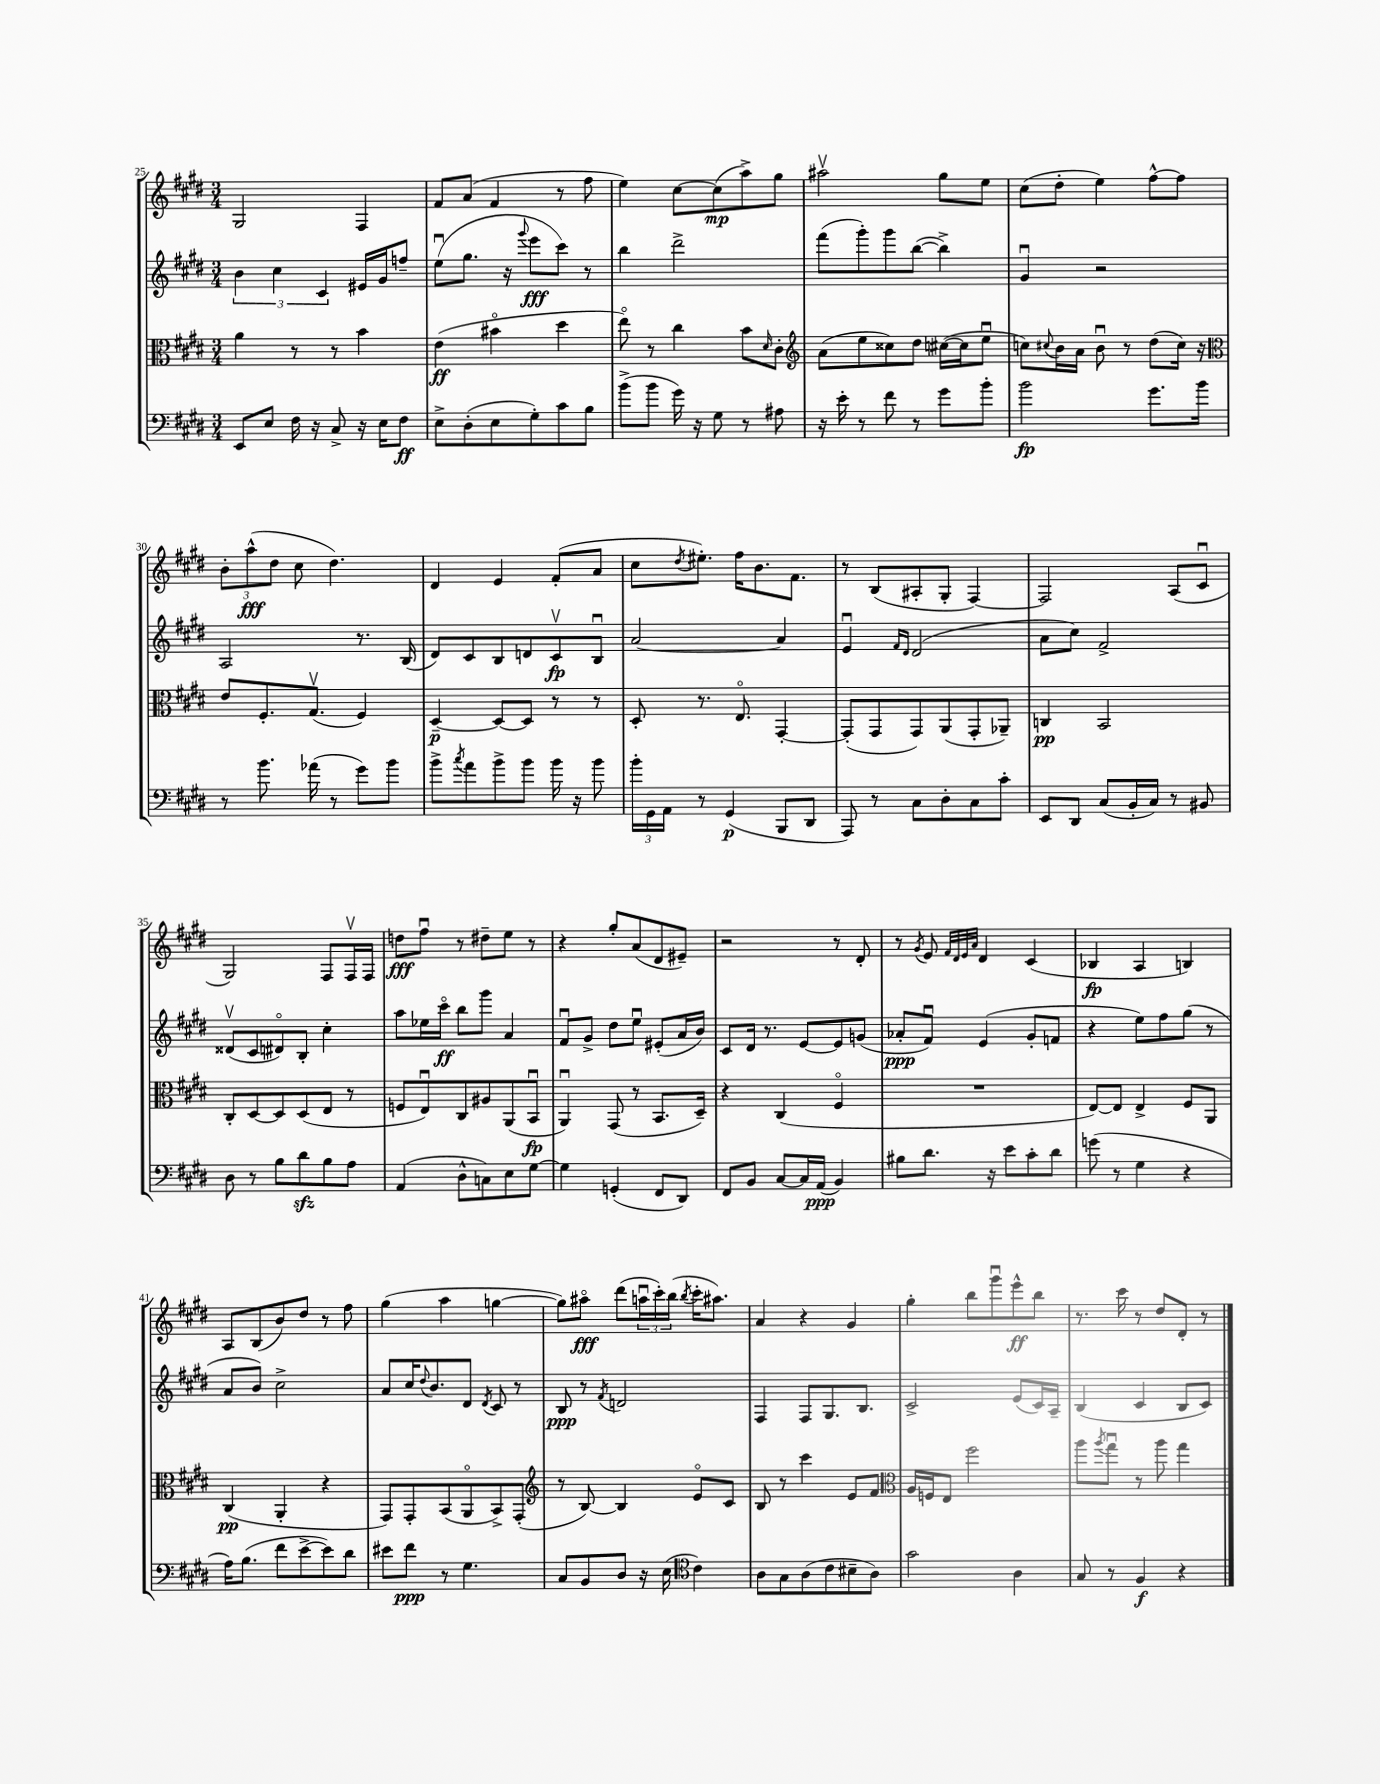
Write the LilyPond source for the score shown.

<<
\new StaffGroup <<
\new Staff = "s0" {
    \clef treble \key e \major \numericTimeSignature \time 3/4
    gis2 fis4 |
    fis'8 a'8( fis'4 r8 fis''8 |
    e''4) cis''8~ cis''8\mp( a''8->) gis''8 |
    ais''2\upbow gis''8 e''8 |
    cis''8( dis''8-. e''4) fis''8~-^ fis''8 |
    \tuplet 3/2 { b'8-. a''8-^\fff( dis''8 } cis''8 dis''4.) |
    dis'4 e'4 fis'8-.( a'8 |
    cis''8 \acciaccatura { dis''8 } eis''8.-.) fis''16 b'8. fis'8. |
    r8 b8( ais8-. gis8-. fis4~) |
    fis2 a8( cis'8\downbow |
    gis2) fis8 fis16\upbow fis16 |
    d''8\fff fis''8\downbow r8 dis''8-- e''8 r8 |
    r4 gis''8-. a'8( dis'8 eis'8--) |
    r2 r8 dis'8-. |
    r8 \acciaccatura { gis'8 } e'8 \grace { fis'32 dis'32 e'32 a'32 } dis'4 cis'4( |
    bes4\fp a4 b4) |
    a8 b8( b'8) dis''8 r8 fis''8 |
    gis''4( a''4 g''4~ |
    g''8) ais''8\flageolet\fff dis'''8( \tuplet 3/2 { a''16\downbow cis'''16-.) b''16( } \acciaccatura { b''8 } cis'''16-. ais''8.) |
    a'4 r4 gis'4 |
    gis''4-. b''8 gis'''8\downbow e'''8-^\ff b''8 |
    r8. cis'''16 r8 dis''8 dis'8-. r8 \bar "|." |
}
\new Staff = "s1" {
    \clef treble \key e \major \numericTimeSignature \time 3/4
    \tuplet 3/2 { b'4 cis''4 cis'4 } eis'16 gis'16 f''8-- |
    e''8\downbow( gis''8. r16 \appoggiatura { gis'''8 } e'''8\fff cis'''8) r8 |
    b''4 dis'''2-> |
    fis'''8( gis'''8-.) gis'''8 b''8~( b''4->) |
    gis'4\downbow r2 |
    a2 r8. b16( |
    dis'8) cis'8 b8 d'8 cis'8\upbow\fp b8\downbow |
    a'2~ a'4 |
    e'4\downbow \grace { fis'16 dis'16 } dis'2( |
    a'8 cis''8) fis'2-> |
    disis'8\upbow( cis'8 dis'8\flageolet) b8-. cis''4-. |
    a''8 ees''16 cis'''16\flageolet\ff b''8 gis'''8 a'4 |
    fis'8\downbow gis'8-> dis''8 e''8\downbow eis'8-.( a'16 b'16) |
    cis'8 dis'16 r8. e'8~ e'8 g'8( |
    aes'8-.\ppp fis'8\downbow) e'4( gis'8-. f'8 |
    r4 e''8) fis''8 gis''8( r8 |
    a'8 b'8) cis''2-> |
    a'8 cis''16 \appoggiatura { dis''8 } b'8. dis'8 \acciaccatura { dis'8 } cis'8 r8 |
    b8\ppp r8 \acciaccatura { fis'8 } d'2 |
    fis4 fis8 gis8. b8. |
    cis'2-> e'8( cis'16) a16-- |
    b4( cis'4 b8 cis'8) \bar "|." |
}
\new Staff = "s2" {
    \clef alto \key e \major \numericTimeSignature \time 3/4
    a'4 r8 r8 b'4 |
    e'4\ff( bis'4\flageolet dis''4 |
    e''8\flageolet) r8 cis''4 b'8 \grace { dis'16 } cis'8-. |
    \clef treble a'8( e''8 cisis''8) dis''8 cis''16~( cis''16 e''8\downbow |
    c''8) \appoggiatura { cis''8 } b'16 a'16 b'8\downbow r8 dis''8( cis''16) r16 |
    \clef alto e'8 fis8.-. gis8.\upbow( fis4) |
    dis4~--\p dis8~ dis8 r8 r8 |
    dis8-. r8. e8.\flageolet gis,4~-. |
    gis,8-.( gis,8 gis,8) a,8( gis,8-. aes,8--) |
    c4\pp b,2 |
    cis8-. dis8~ dis8 dis8( e8 r8 |
    f8 e8\downbow) cis8 ais8 a,8( b,8\downbow\fp |
    a,4\downbow) gis,8( r8 b,8. dis16--) |
    r4 cis4( fis4\flageolet |
    R2. |
    e8~) e8 e4-> fis8 a,8 |
    cis4\pp( a,4-. r4 |
    gis,8) gis,8-. b,8( a,8\flageolet b,8->) gis,8-.( |
    \clef treble r8 b8~) b4 e'8\flageolet cis'8 |
    b8 r8 cis'''4 e'8 fis'8 |
    \clef alto a16 f16 e8 fis''2 |
    a''8 \acciaccatura { a''8 } gis''8\downbow r8 a''8 gis''4 \bar "|." |
}
\new Staff = "s3" {
    \clef bass \key e \major \numericTimeSignature \time 3/4
    e,8 e8 fis16 r16 cis8-> r16 e16 fis8\ff |
    e8-> dis8-.( e8 gis8-.) cis'8 b8 |
    b'8->( b'8 gis'16) r16 gis8 r8 ais8 |
    r16 e'16-. r8 fis'8 r8 gis'8 b'8-. |
    b'2\fp gis'8. b'16 |
    r8 b'8. aes'16( r8 gis'8) b'8 |
    b'8-> \acciaccatura { cis''8 } a'8 b'8-> b'8 b'16 r16 b'8 |
    \tuplet 3/2 { b'16-. gis,16 a,16 } r8 gis,4\p( b,,8 dis,8 |
    a,,8) r8 cis8 dis8-. cis8 cis'8-. |
    e,8 dis,8 cis8( b,16-. cis16) r8 bis,8 |
    dis8 r8 b8 dis'8\sfz b8 a8 |
    a,4( dis8-^ c8) e8 gis8~ |
    gis4 g,4-.( fis,8 dis,8) |
    fis,8 b,8 cis8~ cis16 a,16\ppp( b,4) |
    bis8 dis'8. r16 e'8 cis'8-. dis'8 |
    g'8( r8 gis4 r4 |
    a16) b8.( fis'8 e'8~-> e'8) dis'8 |
    eis'8 fis'8\ppp r8 gis4. |
    cis8 b,8 dis8 r16 e16( \clef tenor cis'4) |
    a8 gis8 a8( cis'8 bis8-- a8) |
    gis'2 a4 |
    gis8 r8 fis4\f r4 \bar "|." |
}
>>
>>
\layout { \context { \Score currentBarNumber = #25 } }
